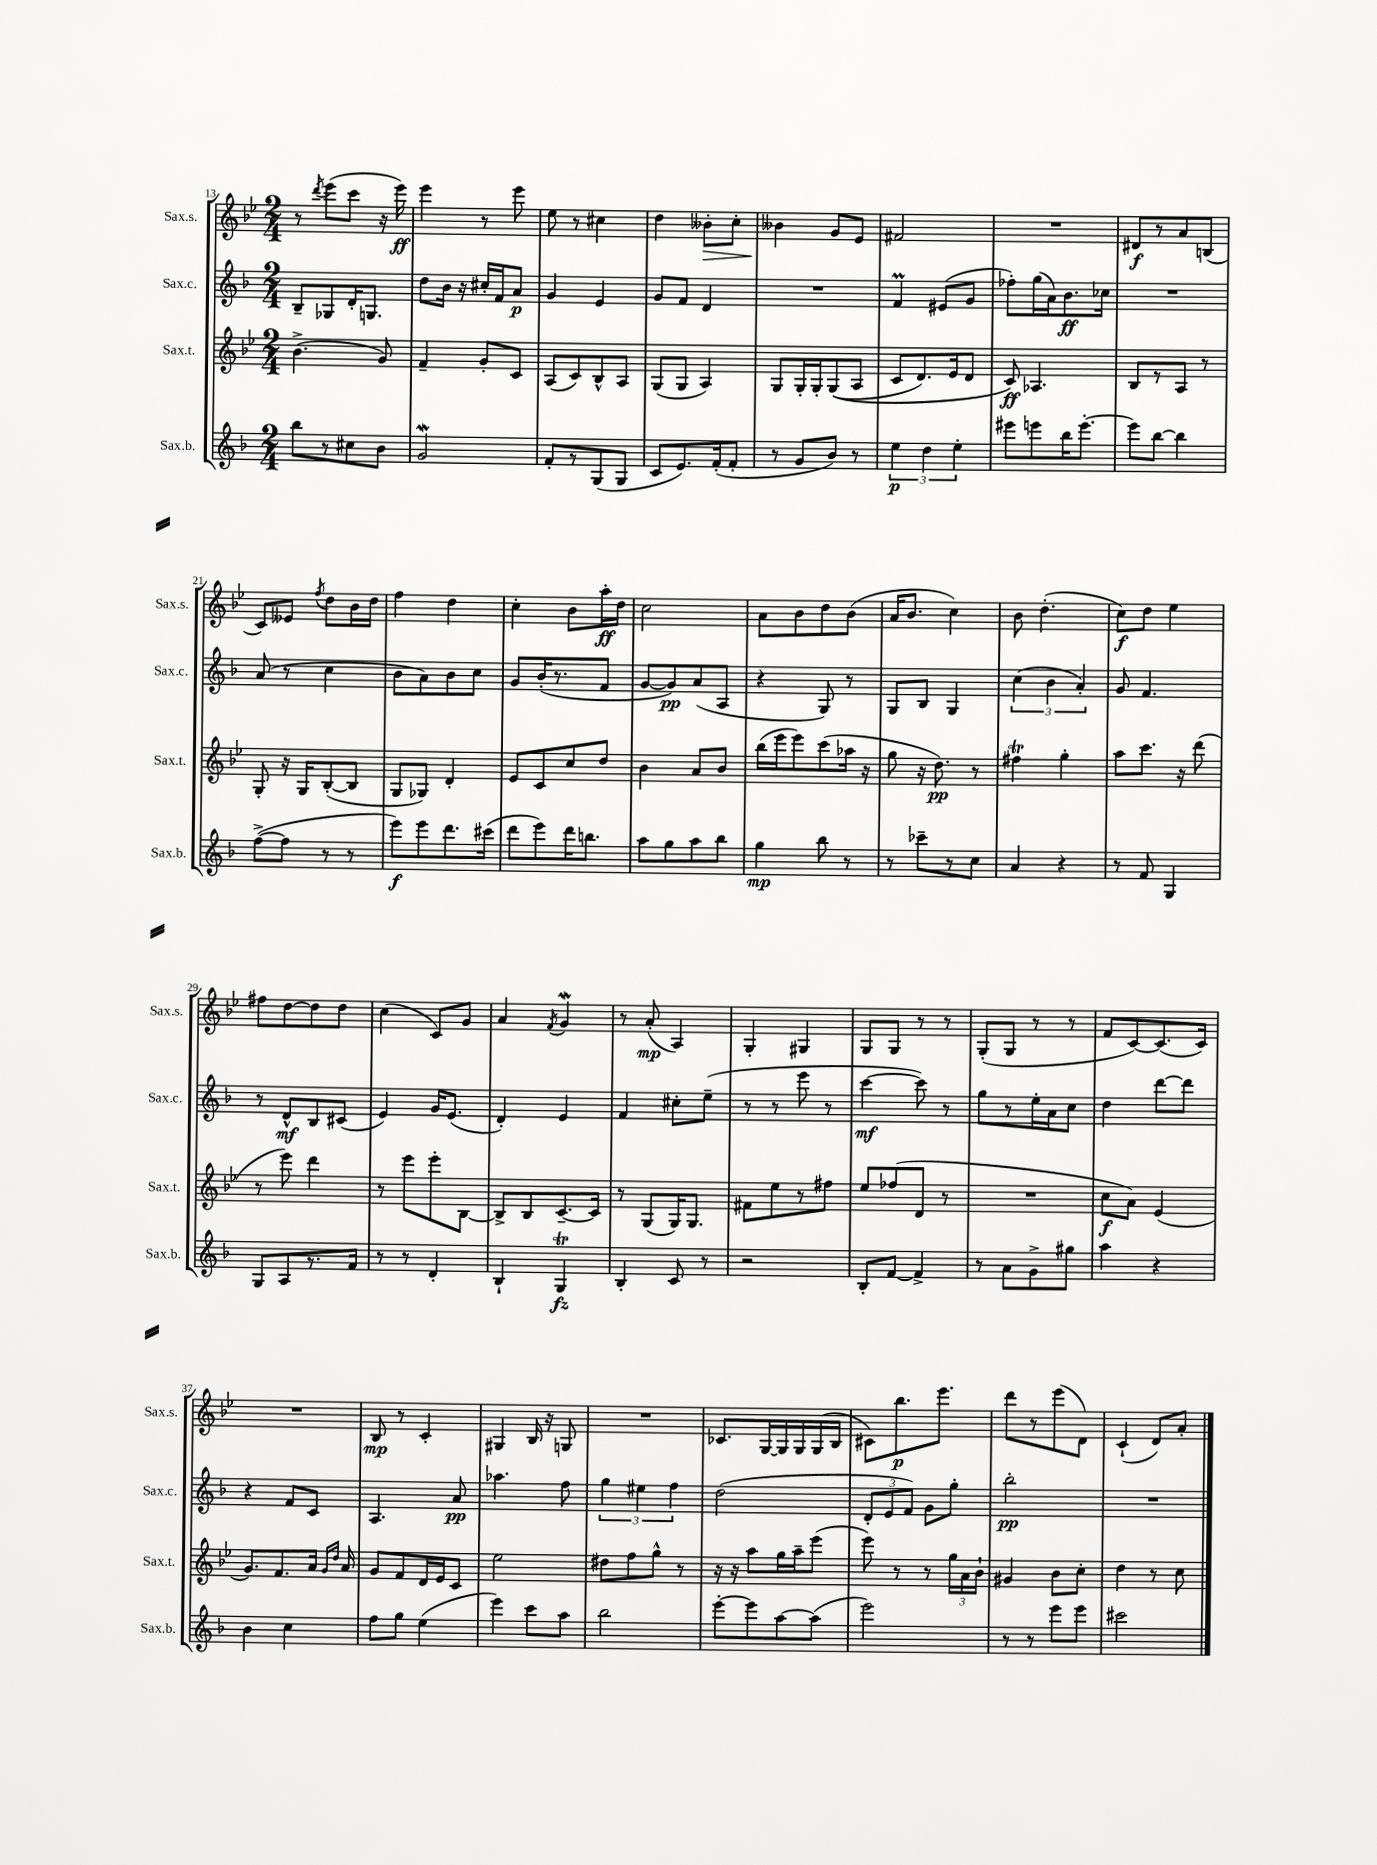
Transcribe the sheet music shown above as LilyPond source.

<<
\new StaffGroup <<
\new Staff = "s0" \with { instrumentName = "Sax.s." shortInstrumentName = "Sax.s." } {
    \clef treble \key bes \major \numericTimeSignature \time 2/4
    \autoBeamOff r8 \acciaccatura { d'''8 } ees'''8[( c'''8] r16 ees'''16\ff) |
    ees'''4 r8 ees'''8 |
    ees''8 r8 cis''4 |
    d''4 beses'8[-.\> c''8]-. |
    beses'4\! g'8[ ees'8] |
    fis'2 |
    R2 |
    dis'8[\f r8 a'8 b8]( |
    c'8[) eeses'8] \acciaccatura { f''8 } d''8[ bes'16 d''16] |
    f''4 d''4 |
    c''4-. bes'8[ a''16-.\ff d''16] |
    c''2 |
    a'8[ bes'8 d''8 bes'8]( |
    a'16[ bes'8.] c''4) |
    bes'8 d''4.-.( |
    c''8[\f) d''8] ees''4 |
    fis''8[ d''8~ d''8 d''8] |
    c''4( c'8[) g'8] |
    a'4 \acciaccatura { f'8 } g'4\mordent |
    r8 a'8-.\mp( a4) |
    g4-. gis4 |
    g8[ g8] r8 r8 |
    g8[-.( g8] r8 r8 |
    f'8[ c'8~) c'8.( c'16]) |
    R2 |
    bes8\mp r8 c'4-. |
    gis4 bes16 r16 g8 |
    R2 |
    ces'8.[ g16~ g16 g16 g16( bes16] |
    cis'8[) bes''8.\p ees'''8.] |
    d'''8[ r8 ees'''8( d'8]) |
    c'4-!( d'8[) a'8]-. \bar "|." |
}
\new Staff = "s1" \with { instrumentName = "Sax.c." shortInstrumentName = "Sax.c." } {
    \clef treble \key f \major \numericTimeSignature \time 2/4
    \autoBeamOff bes8[-- ges8 d'16-. g8.] |
    d''8[ bes'16] r16 cis''16[-. f'16 a'8]\p |
    g'4 e'4 |
    g'8[ f'8] d'4 |
    R2 |
    f'4\prall eis'8[( g'8] |
    fes''8[-.) g''16( a'16) bes'8.\ff ces''16] |
    R2 |
    a'8( r8 c''4 |
    bes'8[ a'8) bes'8 c''8] |
    g'8[ bes'16-.( r8. f'8] |
    g'8[~ g'8\pp) a'8( a8] |
    r4 g8) r8 |
    g8[ bes8] g4 |
    \tuplet 3/2 { c''4( bes'4 a'4-.) } |
    g'8 f'4. |
    r8 d'8[-^\mf bes8 cis'8]( |
    e'4) g'16[ e'8.]( |
    d'4-.) e'4 |
    f'4 cis''8[-. e''8]--( |
    r8 r8 e'''8 r8 |
    c'''4~\mf c'''8) r8 |
    g''8[ r8 e''16-. a'16 c''8] |
    d''4 d'''8[~ d'''8] |
    r4 f'8[ c'8] |
    a4. a'8\pp |
    aes''4. f''8 |
    \tuplet 3/2 { g''4 eis''4 f''4 } |
    d''2( |
    \tuplet 3/2 { d'8[-. e'8 f'8]) } g'8[ g''8]-. |
    bes''2-.\pp |
    R2 \bar "|." |
}
\new Staff = "s2" \with { instrumentName = "Sax.t." shortInstrumentName = "Sax.t." } {
    \clef treble \key bes \major \numericTimeSignature \time 2/4
    \autoBeamOff bes'4.->( g'8) |
    f'4-- g'8[-. c'8] |
    a8[( c'8) bes8-^ a8] |
    g8[( g8] a4) |
    g8[ g16-. g16-. g8(\( a8] |
    c'8[ d'8.) ees'16 d'8] |
    c'8\ff\) aes4. |
    bes8[ r8 a8] r8 |
    g8-. r16 g16[ bes8~-.( bes8] |
    g8[ ges8]) d'4-. |
    ees'8[ c'8 c''8 d''8] |
    bes'4 a'8[ bes'8] |
    bes''16[( ees'''16 ees'''8) c'''8( aes''16] r16 |
    g''8 r16 d''8.\pp) r8 |
    fis''4\trill g''4-. |
    a''8[ c'''8.] r16 d'''8( |
    r8 ees'''8) d'''4 |
    r8 ees'''8[ ees'''8-. bes8]~ |
    bes8[-> bes8 c'8.~-- c'16] |
    r8 g8[( g16) g8.] |
    fis'8[ ees''8 r8 fis''8] |
    ees''8[ fes''8( d'8] r8 |
    R2 |
    c''8[\f a'8]) ees'4( |
    g'8.[) f'8. a'16] \grace { g'16[ d''16] } a'16 |
    g'8[ f'8 d'16 ees'16 c'8] |
    ees''2 |
    dis''8[ f''8 g''8]-^ r8 |
    r16 r16 a''8[ g''16 a''16-- ees'''8]( |
    ees'''8) r8 r8 \tuplet 3/2 { g''16[ a'16 bes'16]-! } |
    gis'4 bes'8[ c''8]-. |
    d''4 r8 c''8 \bar "|." |
}
\new Staff = "s3" \with { instrumentName = "Sax.b." shortInstrumentName = "Sax.b." } {
    \clef treble \key f \major \numericTimeSignature \time 2/4
    \autoBeamOff bes''8[ r8 cis''8 bes'8] |
    g'2\mordent |
    f'8[-. r8 g8( g8] |
    c'8[ e'8.) f'16-.( f'8]-. |
    r8 g'8[ bes'8]) r8 |
    \tuplet 3/2 { e''4\p d''4 e''4-. } |
    eis'''8[ e'''8 bes''16 e'''8.]~-. |
    e'''8[ bes''8]~ bes''4 |
    f''8[~->( f''8] r8 r8 |
    e'''8[\f) e'''8 d'''8. cis'''16]( |
    d'''8[ e'''8) d'''16 b''8.] |
    a''8[ g''8 a''8 bes''8] |
    g''4\mp bes''8 r8 |
    r8 ces'''8[-- r8 c''8] |
    a'4 r4 |
    r8 f'8 g4 |
    g8[ a8 r8. f'16] |
    r8 r8 d'4-. |
    bes4-! g4\trill\fz |
    bes4-. c'8 r8 |
    r2 |
    bes8[-. f'8]~ f'4-> |
    r8 a'8[ g'8-> gis''8] |
    a''4 r4 |
    bes'4 c''4 |
    f''8[ g''8] e''4( |
    e'''4) c'''8[ a''8] |
    bes''2 |
    e'''8[~-. e'''8 a''8~ a''8]( |
    e'''2) |
    r8 r8 e'''8[ e'''8] |
    cis'''2 \bar "|." |
}
>>
>>
\layout { \context { \Score currentBarNumber = #13 } }
